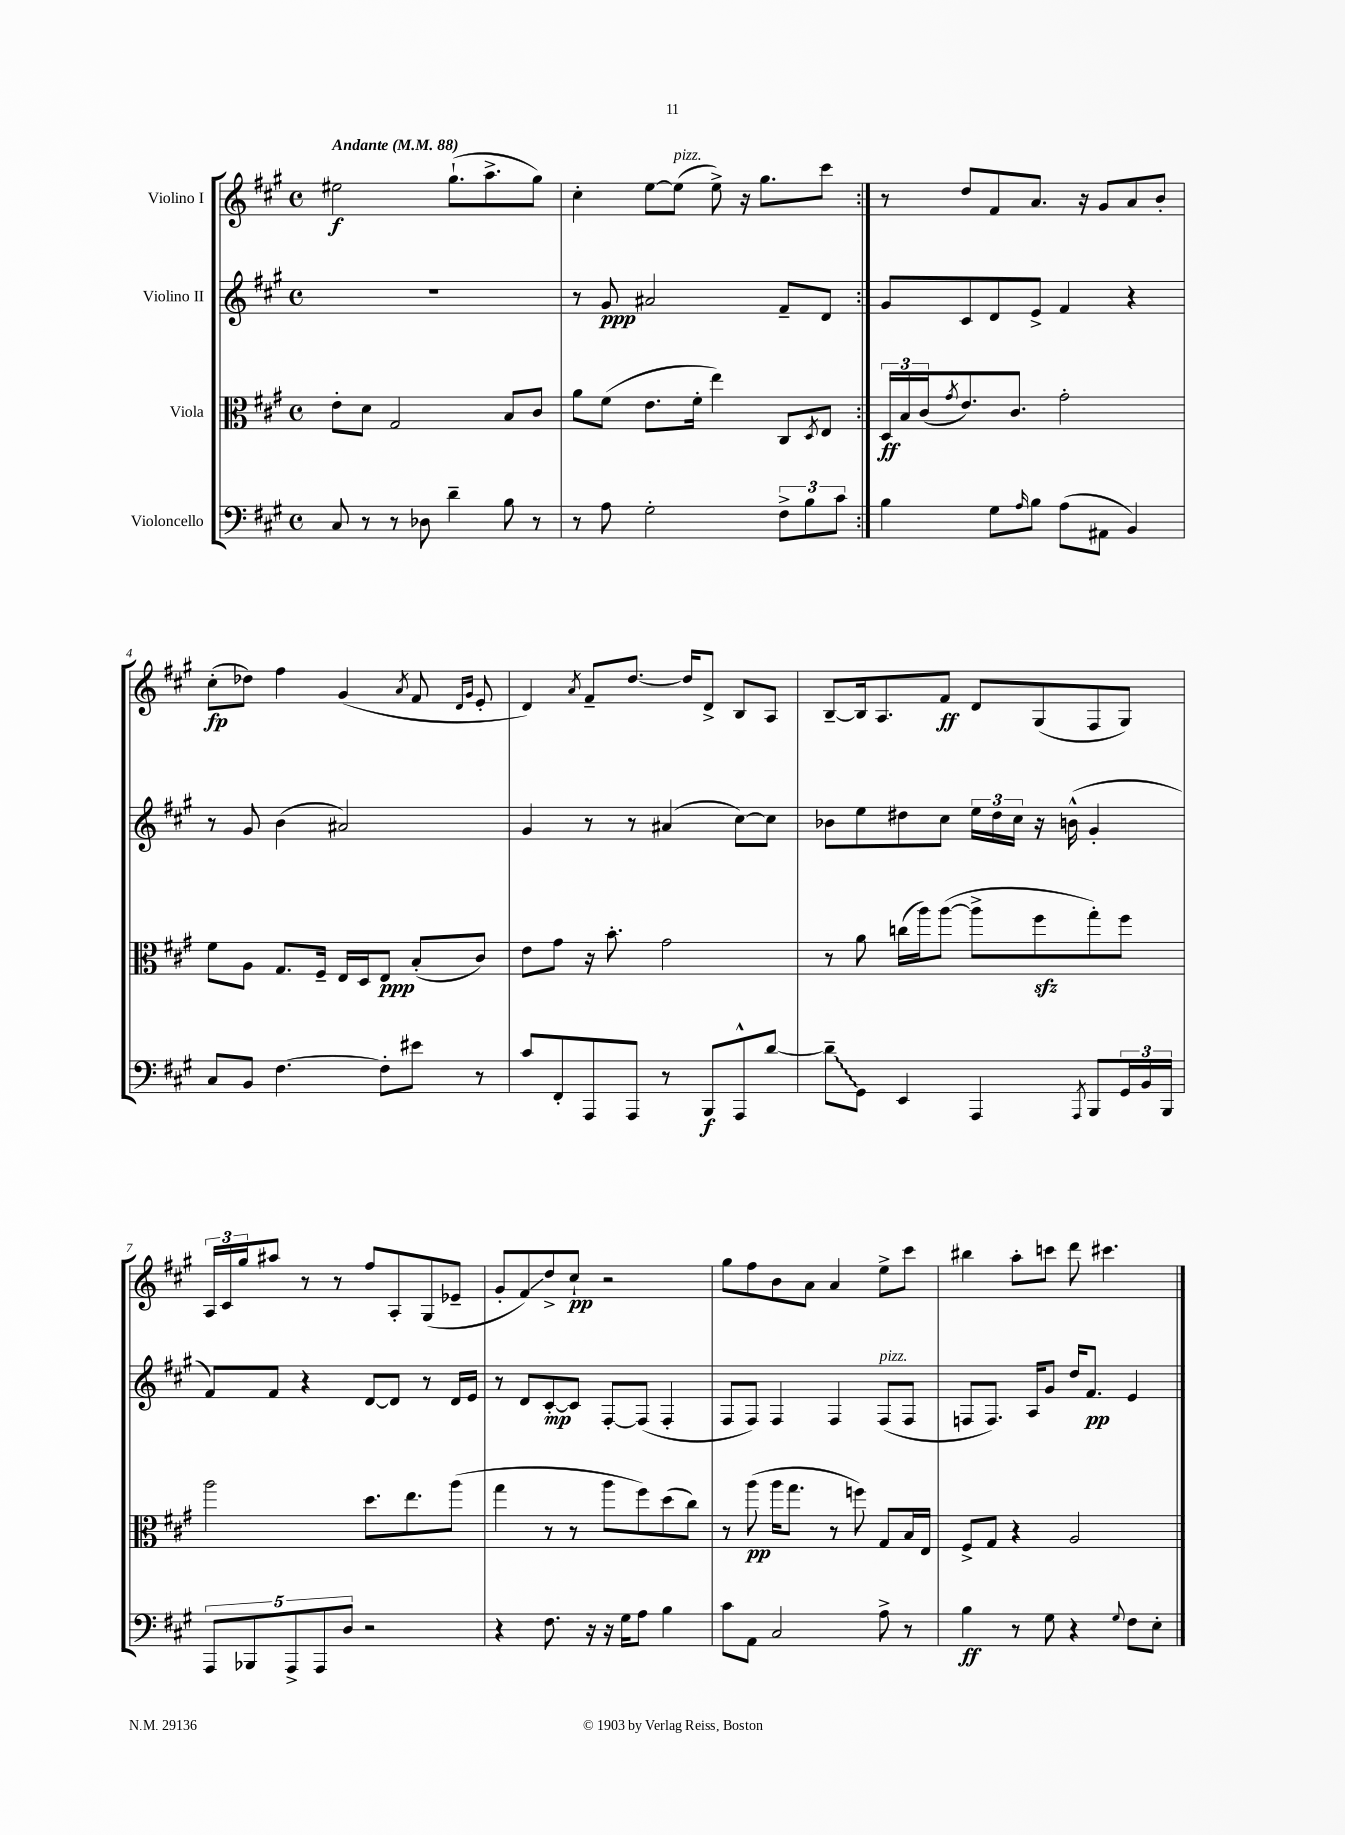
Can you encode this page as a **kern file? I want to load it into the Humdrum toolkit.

**kern	**kern	**kern	**kern
*staff4	*staff3	*staff2	*staff1
*clefF4	*clefC3	*clefG2	*clefG2
*k[f#c#g#]	*k[f#c#g#]	*k[f#c#g#]	*k[f#c#g#]
*M4/4	*M4/4	*M4/4	*M4/4
*met(c)	*met(c)	*met(c)	*met(c)
*MM88	*MM88	*MM88	*MM88
8C#/	8e'\L	1r	2ee#\
8r	8d\J	.	.
8r	2G#/	.	.
8D-\	.	.	.
4d~\	.	.	(8.gg#`\L
.	.	.	8.aa^\
8B\	8B/L	.	.
8r	8c#/J	.	8gg#\J)
=	=	=	=
8r	8a\L	8r	4cc#'\
8A\	(8f#\J	8g#/	.
2G#'\	8.e\L	2a#/	[8ee\L
.	.	.	(8ee\]J
.	16f#'\Jk	.	.
.	4ee\)	.	8ee^\)
.	.	.	16r
.	.	.	8.gg#\L
12F#^\L	8C#/L	8f#~/L	.
12B\	.	.	.
.	8qD/	.	.
.	8E/J	8d/J	8ccc#\J
12c#\J	.	.	.
=:|!	=:|!	=:|!	=:|!
4B\	24D/LL	8g#/L	8r
.	24B/	.	.
.	(24c#/J	.	.
.	8qg#/	.	.
.	8.e/)	8c#/	8dd/L
8G#\L	.	8d/	8f#/
.	8.c#/J	.	.
16qqA/	.	.	.
8B\J	.	8e^/J	8.a/J
(8A\L	2g#'\	4f#/	.
.	.	.	16r
8AA#\J	.	.	8g#/L
4BB/)	.	4r	8a/
.	.	.	8b'/J
=	=	=	=
8C#/L	8f#\L	8r	(8cc#'\L
8BB/J	8A\J	8g#/	8dd-\J)
[4.F#\	8.G#/L	(4b\	4ff#\
.	16F#~/Jk	.	.
.	16E/LL	2a#/)	(4g#/
.	16D/J	.	.
8F#'\]L	8E/J	.	.
.	.	.	8qa/
8e#\J	(8B'/L	.	8f#/
.	.	.	16qqd/LL
.	.	.	16qqg#/JJ
8r	8c#/J)	.	8e'/
=	=	=	=
8c#/L	8e\L	4g#/	4d/)
8FF#'/	8g#\J	.	.
.	.	.	8qa/
8AAA/	16r	8r	8f#~/L
.	8.b'\	.	.
8AAA/J	.	8r	[8.dd/J
8r	2g#\	(4a#/	.
.	.	.	16dd/]LK
8BBB/L	.	.	8d^/J
8AAA^^/	.	[8cc#\L)	8B/L
[8d/J	.	8cc#\]J	8A/J
=	=	=	=
8d~\]L	8r	8b-\L	[8B~/L
8GG#\J	8a\	8ee\	16B/]k
.	.	.	8.A/
4EE/	(16cc\LL	8dd#\	.
.	16aa\J)	.	.
.	([8aa\J	8cc#\J	8f#/J
4AAA/	8aa^\]L	24ee\LL	8d/L
.	.	24dd#\	.
.	.	24cc#\JJ	.
.	8ff#\	16r	(8G#/
.	.	(16b^^\	.
8qAAA/	.	.	.
8BBB/L	8gg#'\)	4g#'/	8F#/
24GG#/L	8ff#\J	.	8G#/J)
24BB/	.	.	.
24BBB/JJ	.	.	.
=	=	=	=
10AAA/L	2aa\	8f#/L)	24A/LL
.	.	.	24c#/
.	.	.	24gg#/J
10BBB-/	.	.	.
.	.	8f#/J	8aa#/J
10AAA^/	.	.	.
.	.	4r	8r
10AAA/	.	.	.
.	.	.	8r
10D/J	.	.	.
2r	8.dd\L	[8d/L	8ff#/L
.	.	8d/]J	8A'/
.	8.ee\	.	.
.	.	8r	(8G#/
.	(8aa\J	16d/LL	8e-~/J
.	.	16e/JJ	.
=	=	=	=
4r	4gg#\	8r	8g#'/L
.	.	8d/L	8f#/)
8.F#\	8r	[8c#'/	8dd^/
.	8r	8c#/]J	8cc#`/J
16r	.	.	.
16r	8aa\L	[8F#'/L	2r
16G#\LK	.	.	.
8A\J	8ff#\)	(8F#/]J	.
4B\	(8dd\	4F#'/	.
.	8cc#\J)	.	.
=	=	=	=
8c#\L	8r	8F#/L	8gg#\L
8AA\J	(8aa\	8F#/J)	8ff#\
2C#/	16aa\LK	4F#/	8b\
.	8.gg#\J	.	.
.	.	.	8a\J
.	8r	4F#/	4a/
.	8ff\)	.	.
8A^\	8G#/L	(8F#/L	8ee^\L
8r	16B/L	8F#/J	8ccc#\J
.	16E/JJ	.	.
=	=	=	=
4B\	8F#^/L	8F/L	4bb#\
.	8G#/J	8.F/J)	.
8r	4r	.	8aa'\L
.	.	16A/LK	.
8G#\	.	8g#/J	8ccc\J
4r	2A/	16dd/LK	8ddd\
.	.	8.f#/J	.
.	.	.	4.ccc#\
8qqG#/	.	.	.
8F#\L	.	4e/	.
8E'\J	.	.	.
==	==	==	==
*-	*-	*-	*-
